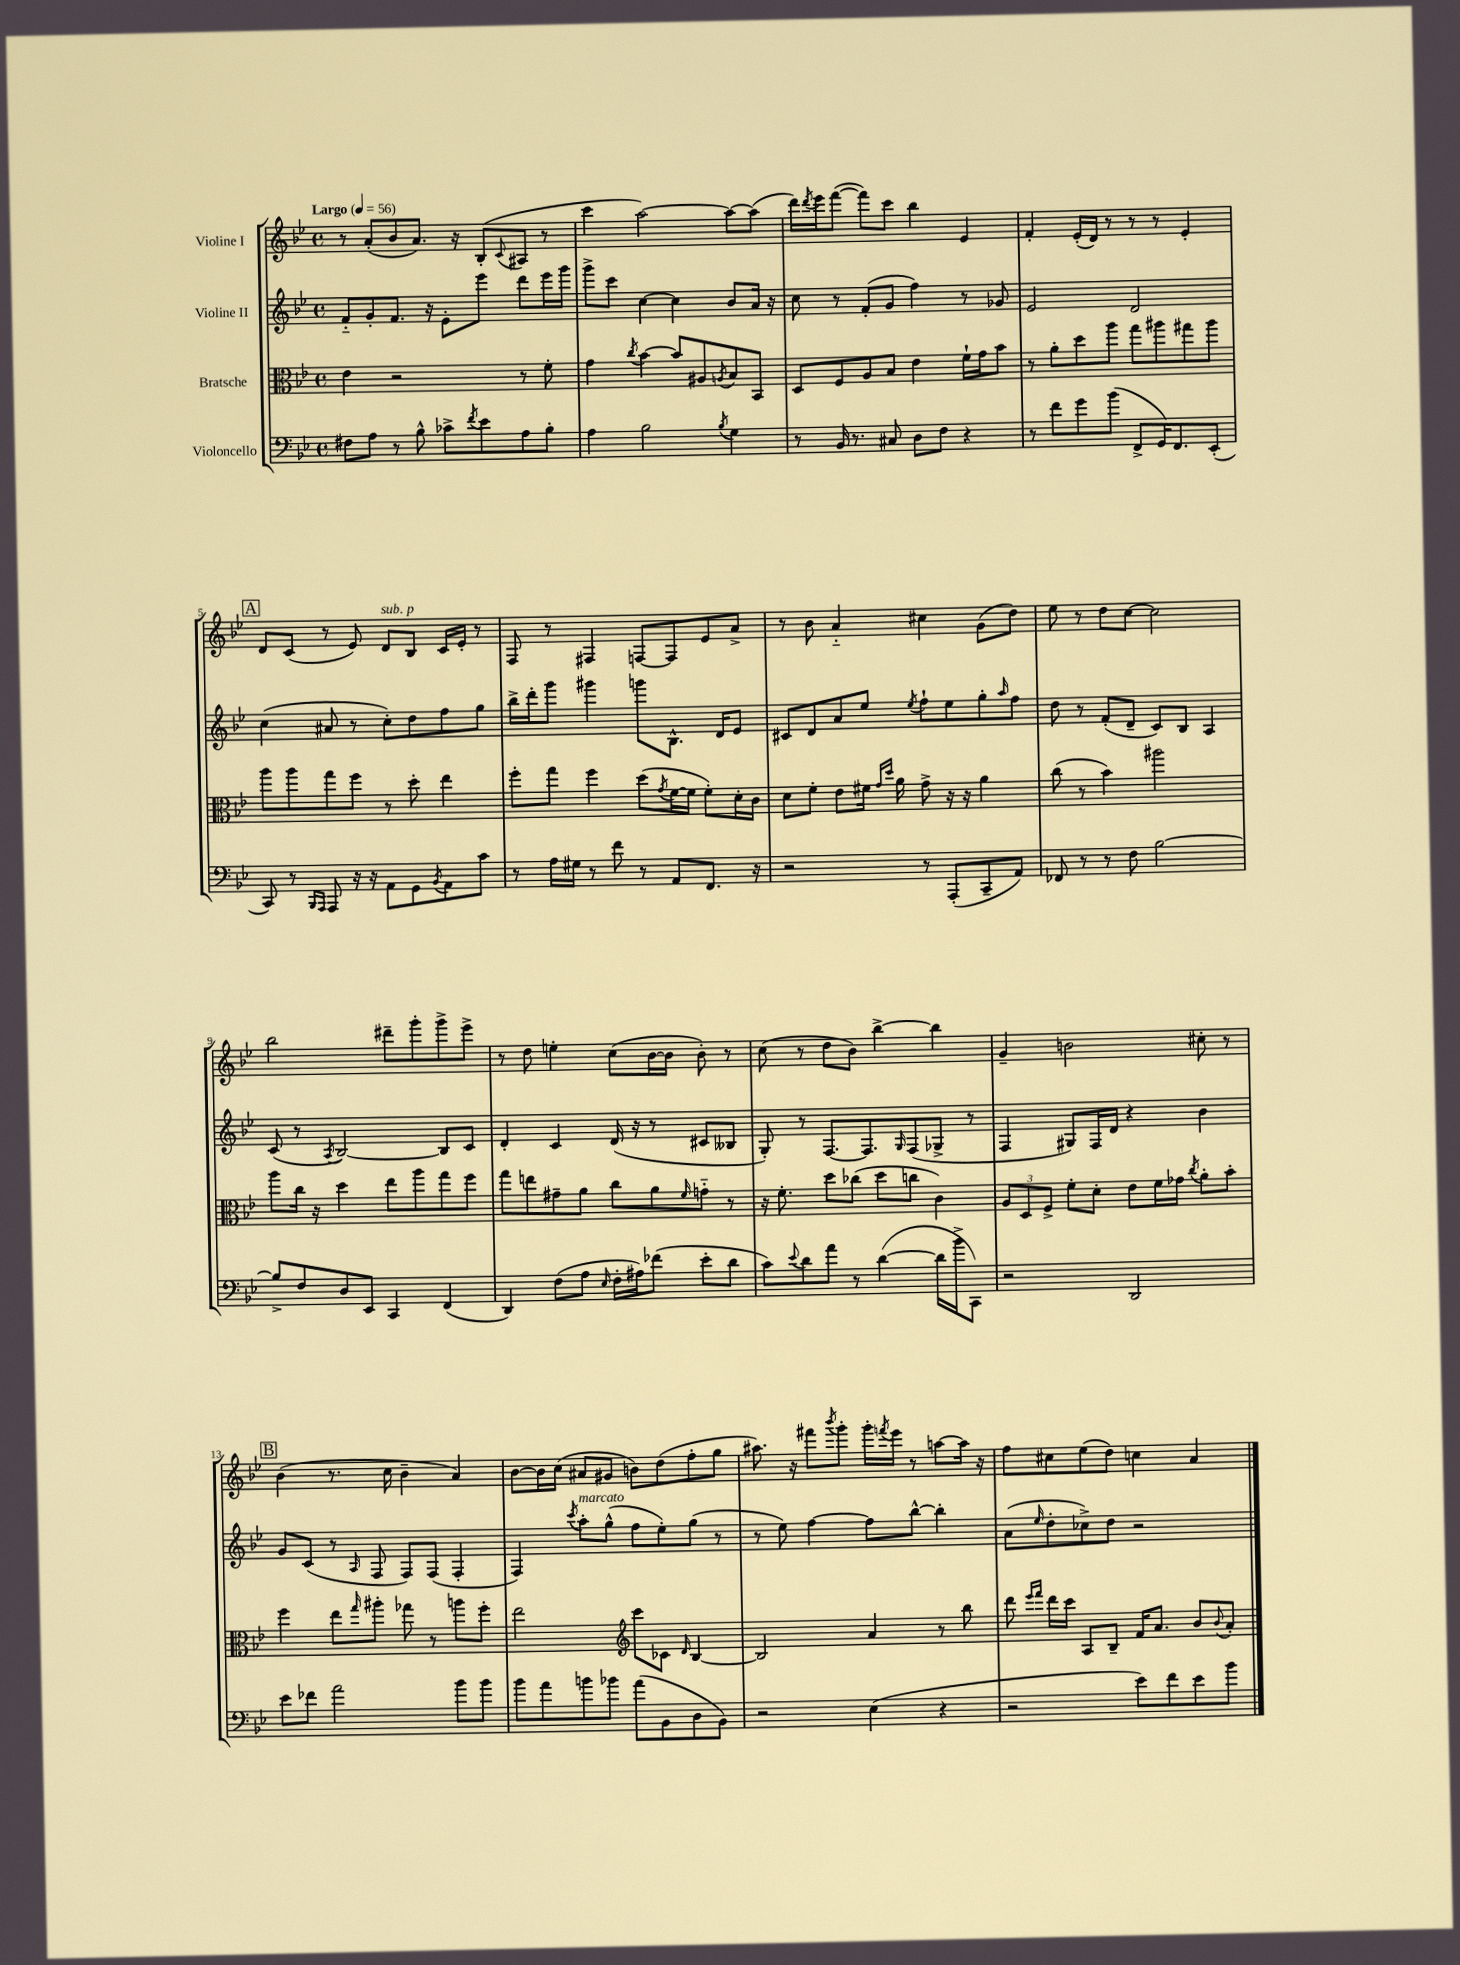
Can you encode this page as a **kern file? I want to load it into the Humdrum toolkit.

**kern	**kern	**kern	**kern
*staff4	*staff3	*staff2	*staff1
*clefF4	*clefC3	*clefG2	*clefG2
*k[b-e-]	*k[b-e-]	*k[b-e-]	*k[b-e-]
*M4/4	*M4/4	*M4/4	*M4/4
*met(c)	*met(c)	*met(c)	*met(c)
*MM56	*MM56	*MM56	*MM56
8F#	4e-	8f'~	8r
8A	.	8g'	(8a'
8r	2r	8.f	8b-
8B-^^	.	.	8.a)
.	.	16r	.
8c-^	.	8e-'	.
.	.	.	16r
8qf	.	.	.
8e-	.	8eee-	(8B-'
.	.	.	8qqc
8A	8r	8ddd	8A#
8B-'	8f'	16eee-	8r
.	.	16ggg	.
=	=	=	=
4A	4g	8ggg^	4ccc
.	.	8ccc	.
.	8qcc	.	.
2B-	[4b-	[4cc	[2aa)
.	8b-]	4cc]	.
.	8A#	.	.
8qB-	8qA	.	.
4G	8B-	8b-	8aa_
.	8BB-	16a	(8aa]
.	.	16r	.
=	=	=	=
8r	8D	8cc	16ddd)
.	.	.	8qddd
.	.	.	16eee-
16BB-	8F	8r	([8fff
8.r	.	.	.
.	8A	(8f'	8fff])
8C#	8B-	8g	8ccc
8D	4e-	4ff)	4bb-
8F	.	.	.
4r	16f`	8r	4e-
.	16g	.	.
.	8b-	8g-	.
=	=	=	=
8r	8r	2e-	4f'
8f	8a'	.	.
8g	8dd	.	(16e-'
.	.	.	16d)
(8b-	8aa	.	8r
8FF^	8gg	2d	8r
16GG)	8aa#	.	8r
8.FF	.	.	.
.	8gg#	.	4e-'
(8EE-'	8aa#	.	.
=	=	=	=
8CC)	8aa	(4cc	8d
8r	8aa	.	(8c
16qqBBB-	.	.	.
16qqAAA	.	.	.
8AAA	8gg	8a#	8r
16r	8ff	8r	8e-)
16r	.	.	.
8AA	8r	8cc')	8d
8GG	8dd'	8dd	8B-
8qBB-	.	.	.
8AA	4ee-	8ff	16c
.	.	.	16e-'
8c	.	8gg	8r
=	=	=	=
8r	8ff'	16bb-^	8F
.	.	16ddd'	.
16A	8gg	8ggg	8r
16G#	.	.	.
8r	4ff	4ggg#	4F#
8f	.	.	.
8r	(8dd	8ggg	[8F
.	8qg	.	.
8AA	[16f	8.B-^^	8F]
.	16f]	.	.
8.FF	8f')	.	8e-
.	.	16d	.
.	16d'	8e-	8a^
16r	16c	.	.
=	=	=	=
2r	8d	8c#	8r
.	8f'	8d	8b-
.	8e-	8a	4a'~
.	16f#	8ee-	.
.	16qqg	.	.
.	16qqdd	.	.
.	16a	.	.
.	.	8qee-	.
8r	8g^	8ff`	4cc#
(8AAA'	16r	8ee-	.
.	16r	.	.
8CC~	4a	8gg'	(8g
.	.	16qqaa	.
8AA)	.	8ff	8dd)
=	=	=	=
8FF-	(8cc	8dd	8ee-
8r	8r	8r	8r
8r	4b-)	(8f'	8dd
8F	.	8d~	[8cc
[2B-	2aa#	8c)	2cc]
.	.	8B-	.
.	.	4A	.
=	=	=	=
8B-^]	8aa	(8c	2bb-
8F	16cc	8r	.
.	16r	.	.
.	.	8qA	.
8D	4dd	[2B-)	.
8EE-	.	.	.
4CC	8ee-	.	8ddd#~
.	8aa	.	8ggg'
(4FF	8gg	8B-]	8ggg^
.	8ff	8c	8eee-^
=	=	=	=
4DD)	8gg	4d'	8r
.	8ee	.	8dd
(8F	8g#~	4c	4ee'
8A	8a	.	.
16qqE-	.	.	.
16F'	8cc	(16d	(8cc
16A#)	.	16r	.
(8f-	8a	8r	[16b-
.	.	.	16b-]
.	16qqf	.	.
8e-'	8g'~	8c#	8b-')
8d	8r	8B--	8r
=	=	=	=
8c)	16r	8G')	(8cc
.	8.f'	.	.
8qqe-	.	.	.
8d	.	8r	8r
8a	8dd	[8.F	8dd
8r	(8cc-	.	8b-)
.	.	8.F]	.
([4d	8dd	.	[4bb-^
.	.	16qqG	.
.	8cc	(8F	.
16d]	4c)	8G-^	4bb-]
16b-^	.	.	.
8CC)	.	8r	.
=	=	=	=
2r	12A	4F	4g~
.	12D	.	.
.	12F^	.	.
.	8f'	8G#)	2b
.	8d'	16F	.
.	.	16d	.
2DD	8e-	4r	.
.	16f	.	.
.	16g-	.	.
.	8qcc	.	.
.	8a'	4b-	8cc#'
.	8b-'	.	8r
=	=	=	=
8e-	4ff	8g	(4b-
8f-	.	(8c	.
2a	8ee-	8r	8.r
.	16qqgg	16qqA	.
.	8aa#'	8F	.
.	.	.	16cc
.	8gg-	8F)	4b-~
.	8r	(8F	.
8b-	8aa	4F'	4a)
8b-	8ff'	.	.
=	=	=	=
8b-	2ee-	4F)	[8b-
8a	.	.	16b-]
.	.	.	(16cc
.	.	8qccc	.
8b	.	8aa'	8a#
8b-	.	(8gg^^	8g#
*	*clefG2	*	*
(8a	8ccc	8ff	8b)
8BB-	8c-	8ee-')	(8dd
.	16qqd	.	.
8D	[4B-	(8gg	8ff'
8BB-)	.	8r	8gg
=	=	=	=
2r	2B-]	8r	8.aa#)
.	.	8ee-)	.
.	.	.	16r
.	.	[4ff	8fff#
.	.	.	8qbbb-
.	.	.	8ggg'
(4E-	4a	8ff]	16ggg'
.	.	.	8qfff
.	.	.	16eee-
.	.	[8bb-^^	8r
4r	8r	4bb-']	[8aa
.	8bb-	.	16aa]
.	.	.	16r
=	=	=	=
2r	8ddd	(8a	8ff
.	16qqeee-	.	.
.	16qqfff	16qqee-	.
.	16ddd	8dd'	8cc#
.	16ccc	.	.
.	8A	8cc-^)	(8ee-
.	8B-~	8dd	8dd)
8e-)	16f	2r	4cc
.	8.a	.	.
8f	.	.	.
8e-	8b-	.	4a
.	8qqb-	.	.
8b-	8a'	.	.
==	==	==	==
*-	*-	*-	*-
